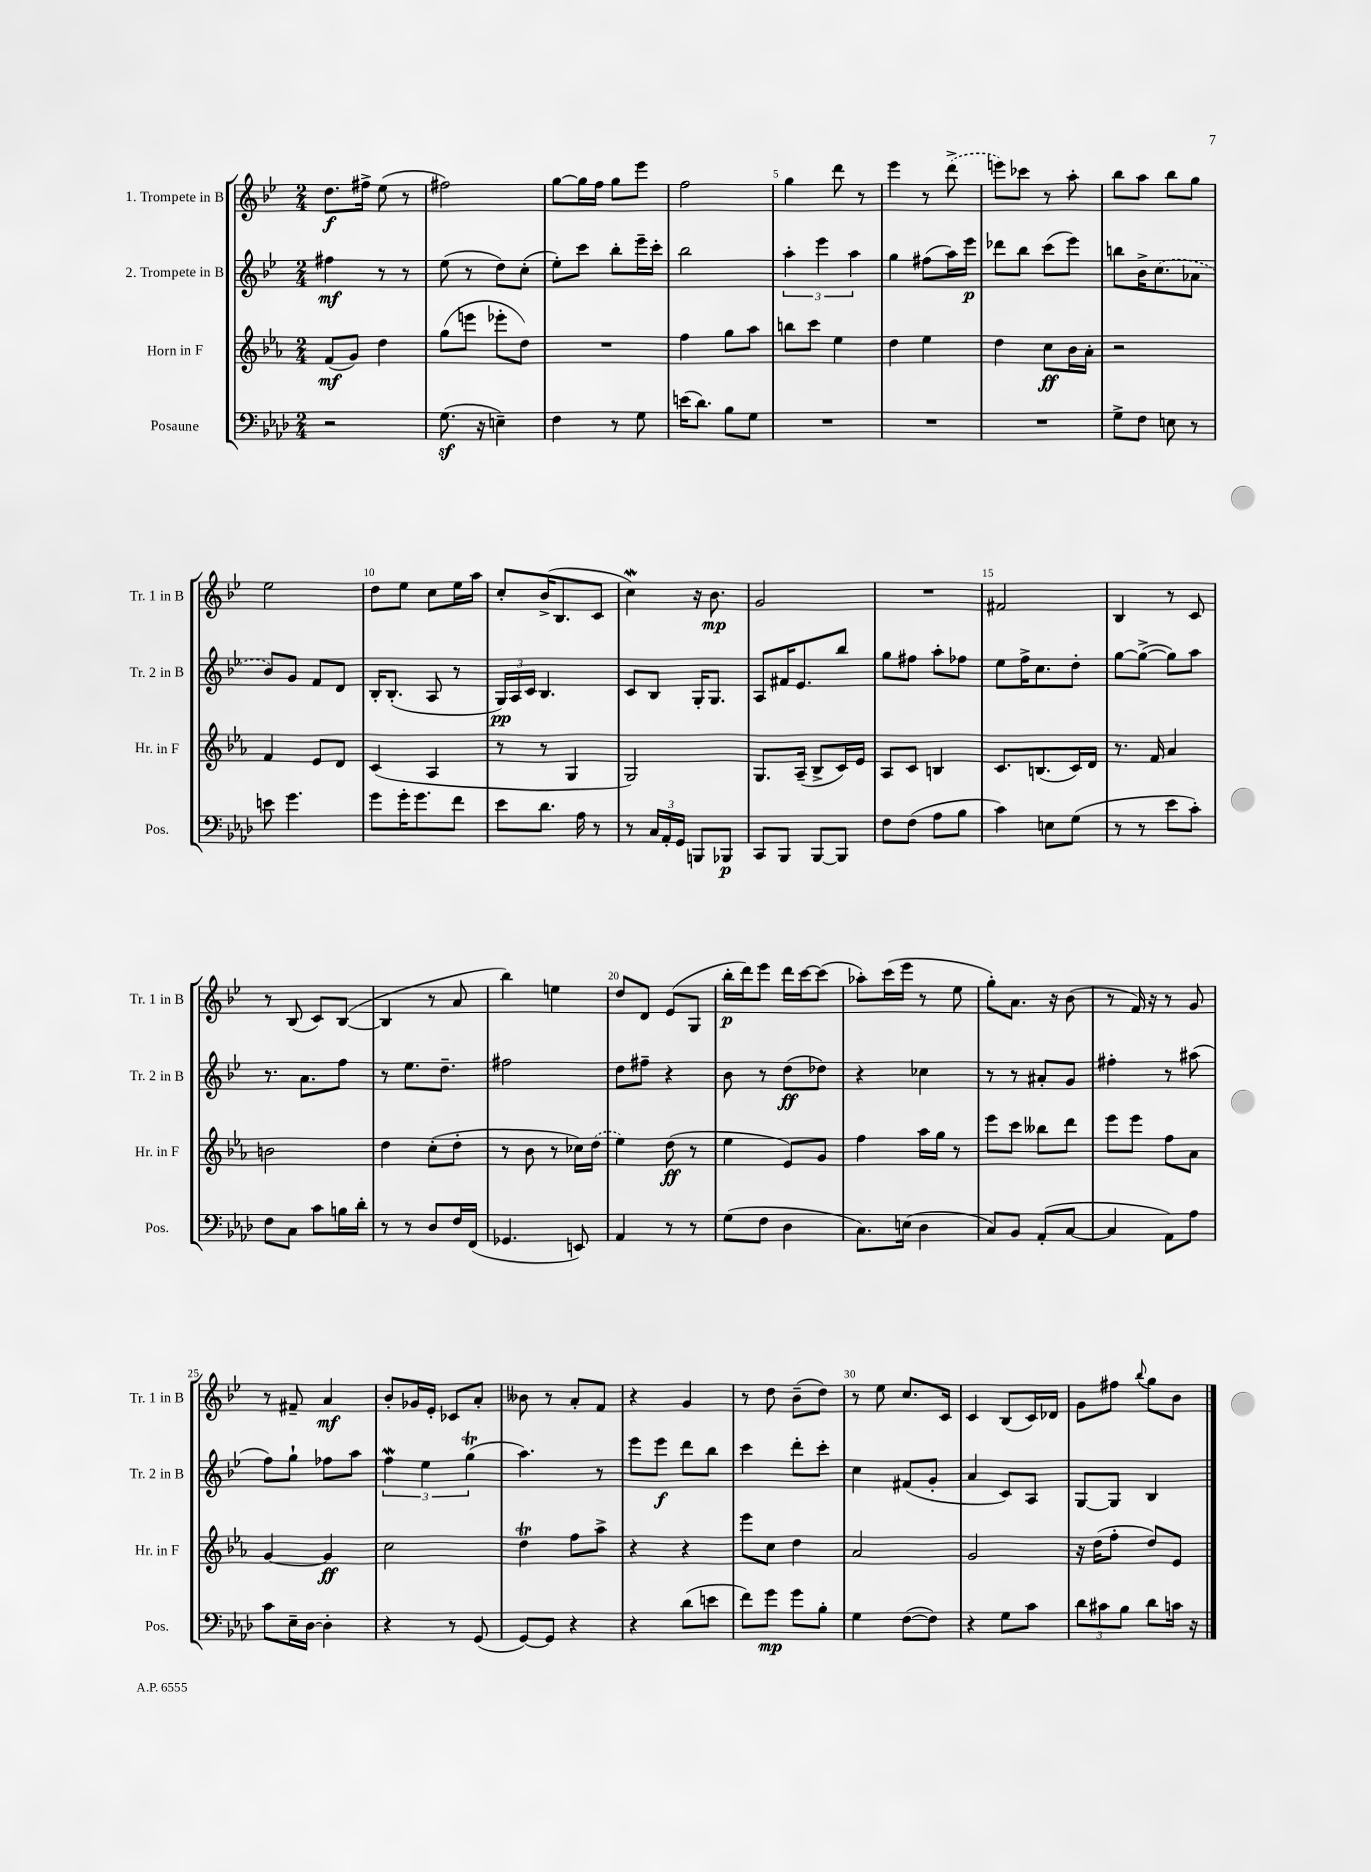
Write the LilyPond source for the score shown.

<<
\new StaffGroup <<
\new Staff = "s0" \with { instrumentName = "1. Trompete in B" shortInstrumentName = "Tr. 1 in B" } {
    \clef treble \key bes \major \numericTimeSignature \time 2/4
    d''8.\f fis''16-> ees''8( r8 |
    fis''2) |
    g''8~ g''16 f''16 g''8 ees'''8 |
    f''2 |
    g''4 d'''8 r8 |
    ees'''4 r8 \once \slurDashed d'''8->( |
    e'''8) ces'''8 r8 a''8-. |
    bes''8 a''8 bes''8 g''8 |
    ees''2 |
    d''8 ees''8 c''8 ees''16 a''16 |
    c''8-. bes'16->( bes8. c'8 |
    c''4\mordent) r16 bes'8.\mp |
    g'2 |
    R2 |
    fis'2 |
    bes4 r8 c'8 |
    r8 bes8( c'8) bes8~( |
    bes4 r8 a'8 |
    bes''4) e''4 |
    d''8 d'8 ees'8( g8 |
    bes''16-.\p d'''16) ees'''8 d'''16 c'''16~ c'''8( |
    aes''8-.) c'''16( ees'''16 r8 ees''8 |
    g''8-.) a'8. r16 bes'8( |
    r8 f'16) r16 r8 g'8 |
    r8 fis'8-- a'4\mf |
    bes'8-. ges'16 ees'16-. ces'8 a'8-. |
    beses'8 r8 a'8-. f'8 |
    r4 g'4 |
    r8 d''8 bes'8--( d''8) |
    r8 ees''8 c''8. c'16 |
    c'4 bes8( c'16) des'16 |
    g'8 fis''8 \appoggiatura { bes''8 } g''8 bes'8 \bar "|." |
}
\new Staff = "s1" \with { instrumentName = "2. Trompete in B" shortInstrumentName = "Tr. 2 in B" } {
    \clef treble \key bes \major \numericTimeSignature \time 2/4
    fis''4\mf r8 r8 |
    ees''8( r8 d''8) c''8-.( |
    ees''8-.) c'''8 bes''8-. ees'''16-- c'''16-. |
    bes''2 |
    \tuplet 3/2 { a''4-. ees'''4 a''4 } |
    g''4 fis''8( a''16) ees'''16\p |
    des'''8 bes''8 c'''8( ees'''8) |
    b''8 bes'16-> \once \slurDashed c''8.( aes'8 |
    bes'8) g'8 f'8 d'8 |
    bes16-. bes8.-.( a8 r8 |
    \tuplet 3/2 { g16\pp) a16 c'16 } bes4. |
    c'8 bes8 g16-. g8. |
    a8 fis'16 ees'8. bes''8 |
    g''8 fis''8 a''8-. fes''8 |
    ees''8 f''16-> c''8. d''8-. |
    g''8~ g''8~->( g''8) a''8 |
    r8. a'8. f''8 |
    r8 ees''8. d''8.-- |
    fis''2 |
    d''8 fis''8-- r4 |
    bes'8 r8 d''8\ff( des''8) |
    r4 ces''4 |
    r8 r8 ais'8-. g'8 |
    fis''4-. r8 ais''8( |
    f''8) g''8-! fes''8 a''8 |
    \tuplet 3/2 { f''4\mordent ees''4 g''4\trill( } |
    a''4.) r8 |
    ees'''8 ees'''8\f d'''8 bes''8 |
    c'''4 d'''8-. c'''8-. |
    c''4 fis'8( g'8-. |
    a'4 c'8) a8 |
    g8~ g8 bes4 \bar "|." |
}
\new Staff = "s2" \with { instrumentName = "Horn in F" shortInstrumentName = "Hr. in F" } {
    \clef treble \key ees \major \numericTimeSignature \time 2/4
    f'8\mf( g'8) d''4 |
    g''8( e'''8 ees'''8-. d''8) |
    R2 |
    f''4 g''8 aes''8 |
    b''8 c'''8 ees''4 |
    d''4 ees''4 |
    d''4 c''8\ff bes'16 aes'16-. |
    r2 |
    f'4 ees'8 d'8 |
    c'4( aes4 |
    r8 r8 g4 |
    g2) |
    g8. aes16--( bes8-> c'16) ees'16 |
    aes8 c'8 b4 |
    c'8. b8.( c'16) d'16 |
    r8. f'16 aes'4 |
    b'2 |
    d''4 c''8-.( d''8-. |
    r8 bes'8 r8 ces''16) \once \slurDashed d''16( |
    ees''4) d''8\ff( r8 |
    ees''4 ees'8) g'8 |
    f''4 aes''16 g''16 r8 |
    ees'''8 c'''8 beses''8 d'''8 |
    ees'''8 ees'''8 f''8 aes'8 |
    g'4~ g'4\ff |
    c''2 |
    d''4\trill f''8 aes''8-> |
    r4 r4 |
    ees'''8 c''8 d''4 |
    aes'2 |
    g'2 |
    r16 d''16( f''8-. d''8) ees'8 \bar "|." |
}
\new Staff = "s3" \with { instrumentName = "Posaune" shortInstrumentName = "Pos." } {
    \clef bass \key aes \major \numericTimeSignature \time 2/4
    r2 |
    g8.\sf( r16 e4--) |
    f4 r8 g8 |
    e'16( des'8.) bes8 g8 |
    R2 |
    R2 |
    R2 |
    g8-> f8 e8 r8 |
    e'8 g'4. |
    g'8 g'16-. g'8. f'8 |
    ees'8 des'8. aes16 r8 |
    r8 \tuplet 3/2 { c16 aes,16-. g,16 } b,,8 bes,,8\p |
    c,8 bes,,8 bes,,8~ bes,,8 |
    f8 f8( aes8 bes8 |
    c'4) e8 g8( |
    r8 r8 ees'8 c'8-.) |
    f8 c8 c'8 b16 des'16-. |
    r8 r8 des8 f16 f,16( |
    ges,4. e,8) |
    aes,4 r8 r8 |
    g8( f8 des4 |
    c8.) e16( des4 |
    c8) bes,8 aes,8-.( c8~ |
    c4 aes,8) aes8 |
    c'8 ees16-- des16~ des4-. |
    r4 r8 g,8( |
    g,8~) g,8 r4 |
    r4 des'8( e'8 |
    f'8) g'8\mp g'8 bes8-. |
    g4 f8~( f8) |
    r4 g8 c'8 |
    \tuplet 3/2 { des'8 cis'8 bes8 } des'8 c'16 r16 \bar "|." |
}
>>
>>
\layout { \context { \Score \override BarNumber.break-visibility = ##(#f #t #t) barNumberVisibility = #(every-nth-bar-number-visible 5) } }
